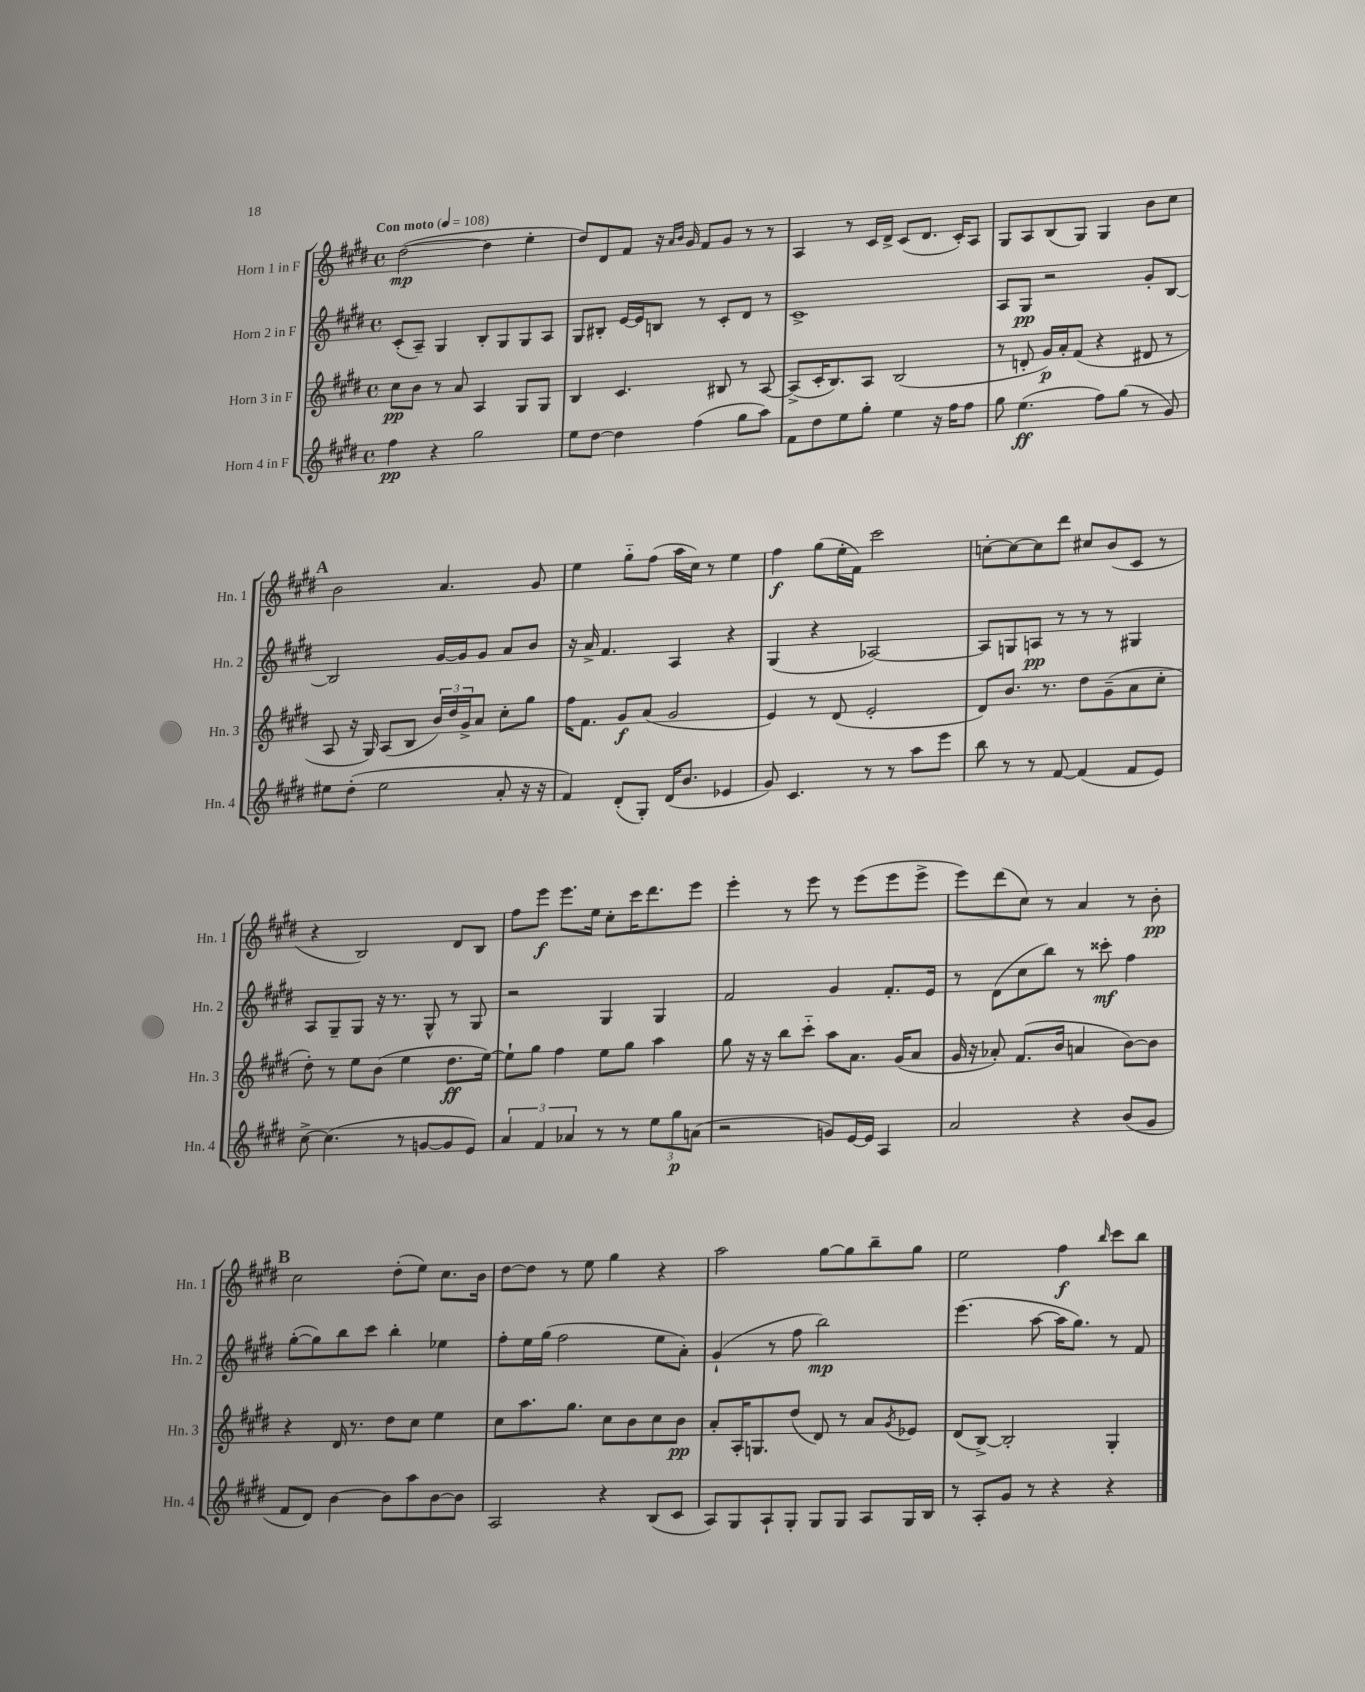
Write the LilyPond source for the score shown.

<<
\new StaffGroup <<
\new Staff = "s0" \with { instrumentName = "Horn 1 in F" shortInstrumentName = "Hn. 1" } {
    \clef treble \key e \major \defaultTimeSignature \time 4/4 \tempo "Con moto" 4 = 108
    dis''2~\mp( dis''4 e''4-. |
    dis''8) dis'8 fis'8 r16 \grace { a'16 b'16 } gis'16 fis'8 gis'8 r8 r8 |
    a4 r8 cis'16 dis'16-> cis'8( dis'8. cis'16-.) a8 |
    gis8 a8 b8( gis8) gis4 b'8 cis''8 |
    \mark \markup { \bold "A" } b'2 a'4. gis'8 |
    e''4 gis''8-_ fis''8( a''16 cis''16) r8 e''4 |
    fis''4\f gis''8( e''16-. fis'16) cis'''2 |
    c''8~-. c''8~ c''8 dis'''8 cis''8 b'8( cis'8 r8 |
    r4 b2) dis'8 b8 |
    fis''8 e'''8\f e'''8. e''16 cis''8-. cis'''16 dis'''8. e'''8 |
    e'''4-. r8 e'''8 r8 e'''8( e'''8 e'''8-> |
    e'''8) dis'''8( cis''8) r8 a'4 r8 b'8-.\pp |
    \mark \markup { \bold "B" } cis''2 dis''8-.( e''8) cis''8. b'16 |
    dis''8~ dis''8 r8 e''8 gis''4 r4 |
    a''2 gis''8~ gis''8 b''8-- gis''8 |
    e''2 fis''4\f \grace { b''16 } cis'''8 b''8 \bar "|." |
}
\new Staff = "s1" \with { instrumentName = "Horn 2 in F" shortInstrumentName = "Hn. 2" } {
    \clef treble \key e \major \defaultTimeSignature \time 4/4
    cis'8-.( a8--) gis4 b8-. gis8 gis8 a8 |
    gis8 bis8-. e'16~ e'16 b8 r8 cis'8-. dis'8 r8 |
    cis'1-> |
    a8 gis8\pp r2 gis'8-. b8~ |
    \mark \markup { \bold "A" } b2 gis'16~ gis'16 gis'8 a'8 b'8 |
    r16 a'16-> fis'4. a4 r4 |
    gis4( r4 aes2~) |
    aes8 g8 a8\pp r8 r8 r8 gis4 |
    a8 gis8-- gis8 r16 r8. gis8-^ r8 gis8 |
    r2 gis4 gis4 |
    fis'2 gis'4 fis'8.-. e'16 |
    r8 dis'8( cis''8 b''8) r8 cisis'''8-.\mf fis''4 |
    \mark \markup { \bold "B" } gis''8~-.( gis''8) b''8 cis'''8 b''4-. ees''4 |
    fis''8-. e''16 gis''16( fis''2 e''8 a'8-.) |
    gis'4-!( r8 fis''8 b''2\mp) |
    e'''4.( a''8~ a''16 gis''8.) r8 fis'8 \bar "|." |
}
\new Staff = "s2" \with { instrumentName = "Horn 3 in F" shortInstrumentName = "Hn. 3" } {
    \clef treble \key e \major \defaultTimeSignature \time 4/4
    cis''8\pp b'8 r8 a'8 a4 gis8 gis8 |
    b4 cis'4. bis8 r8 a8~ |
    a8->( cis'16-. b8.) a8 b2( |
    r8 d'8-. gis'16\p) a'16-. fis'8( r4 dis'8 r8 |
    \mark \markup { \bold "A" } a8 r16 gis16) a8( b8 \tuplet 3/2 { b'16) dis''16 gis'16-> } a'8 cis''8-. gis''8 |
    fis''16 fis'8. gis'8\f a'8( gis'2 |
    e'4) r8 dis'8( e'2-. |
    dis'8) b'8. r8. dis''8 gis'8--( a'8 cis''8-. |
    dis''8-.) r8 e''8 b'8( e''4 dis''8.\ff e''16~) |
    e''8-! gis''8 fis''4 e''8 gis''8 a''4 |
    gis''8 r16 r16 b''8 cis'''8-_ a''8 a'8. gis'16( a'8 |
    gis'16 r16 aes'8-.) fis'8.( b'16 a'4 b'8~) b'8 |
    \mark \markup { \bold "B" } r4 dis'16 r8. dis''8 cis''8 e''4 |
    cis''8 a''8. gis''8. cis''8 b'8 cis''8 b'8\pp |
    a'8-. a16-. g8. dis''8( dis'8) r8 a'8 \acciaccatura { gis'8 } ees'8 |
    dis'8( b8~->) b2-. gis4-. \bar "|." |
}
\new Staff = "s3" \with { instrumentName = "Horn 4 in F" shortInstrumentName = "Hn. 4" } {
    \clef treble \key e \major \defaultTimeSignature \time 4/4
    fis''4\pp r4 gis''2 |
    e''8 dis''8~ dis''4 fis''4( gis''8 a''8) |
    fis'8 dis''8 e''8 gis''8-. e''4 r16 fis''16 fis''8 |
    gis''8 e''4.\ff( fis''8) gis''8( r8 gis'8) |
    \mark \markup { \bold "A" } eis''8 dis''8-.( eis''2 a'8-. r16 r16 |
    fis'4) dis'8-.( gis8-.) dis'16( b'8. ees'4 |
    gis'8) cis'4. r8 r8 a''8 e'''8 |
    b''8 r8 r8 fis'8~ fis'4( fis'8 e'8) |
    cis''8~-> cis''4.( r8 g'8~ g'8 e'8) |
    \tuplet 3/2 { a'4 fis'4 aes'4 } r8 r8 \tuplet 3/2 { e''8 gis''8\p a'8( } |
    r2 g'8) e'16~ e'16 a4 |
    a'2 r4 b'8( gis'8 |
    \mark \markup { \bold "B" } fis'8 dis'8) b'4~ b'8 a''8 b'8~ b'8 |
    a2 r4 b8( cis'8 |
    a8) gis8 a8-! gis8-. gis8 gis8 a8 gis16 b16 |
    r8 a8-. gis'8 r8 r4 r4 \bar "|." |
}
>>
>>
\layout { \context { \Score \remove "Bar_number_engraver" } }
